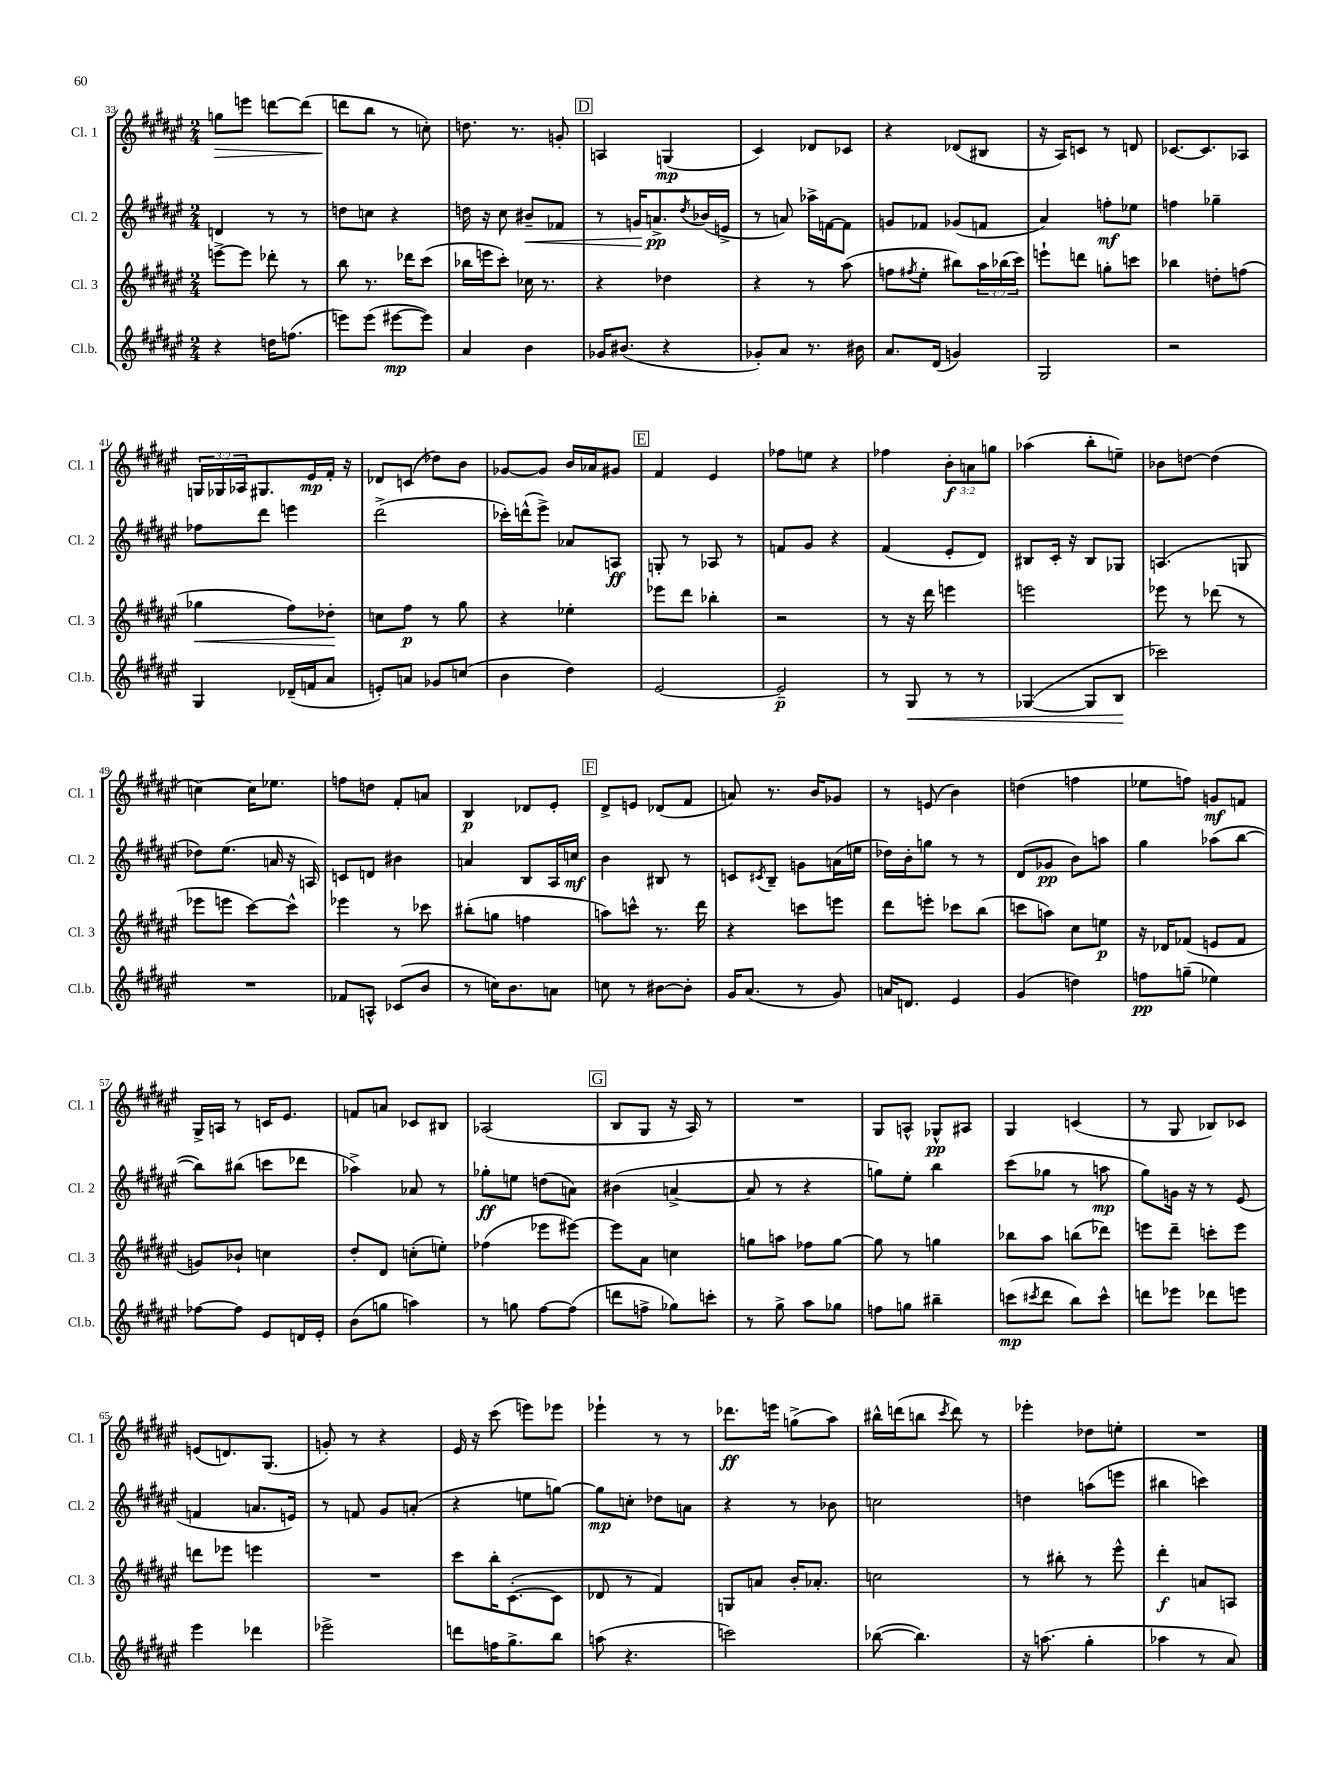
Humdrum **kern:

**kern	**dynam	**kern	**dynam	**kern	**dynam	**kern	**dynam
*part4	*part4	*part3	*part3	*part2	*part2	*part1	*part1
*staff4	*staff4	*staff3	*staff3	*staff2	*staff2	*staff1	*staff1
*I"Cl.b.	*	*I"Cl. 3	*	*I"Cl. 2	*	*I"Cl. 1	*
*I'Cl.b.	*	*I'Cl. 3	*	*I'Cl. 2	*	*I'Cl. 1	*
*clefG2	*	*clefG2	*	*clefG2	*	*clefG2	*
*k[f#c#g#d#a#e#]	*	*k[f#c#g#d#a#e#]	*	*k[f#c#g#d#a#e#]	*	*k[f#c#g#d#a#e#]	*
*M2/4	*	*M2/4	*	*M2/4	*	*M2/4	*
=33	=33	=33	=33	=33	=33	=33	=33
!	!	!	!	!	!	!	!LO:HP:b
4r	.	[8eeen^\L	.	4dn/	.	8ggn\L	>
.	.	8eee\J]	.	.	.	8eeen\J	.
16ddn\KL	.	8ddd-X'\	.	8r	.	[8dddn\L	.
(8.ffn\J	.	.	.	.	.	.	.
.	.	8r	.	8r	.	(8ddd\J]	.
=34	=34	=34	=34	=34	=34	=34	=34
8eeen\L)	.	8bb\	.	8ddn\L	.	8dddn\L	.
(8eee\J	.	8.r	.	8ccn\J	.	8bb\J	]
[8eee#X\L	mp	.	.	4r	.	8r	.
.	.	16ddd-X\KL	.	.	.	.	.
8eee#\J])	.	(8ccc#\J	.	.	.	8ccn'\)	.
=35	=35	=35	=35	=35	=35	=35	=35
4a#/	.	16bb-X\LL	.	16ddn\	.	8.ddn\	.
.	.	16eeen\J	.	16r	.	.	.
.	.	8ccc#'\J)	.	8cc#\	.	.	.
.	.	.	.	.	.	8.r	.
!	!	!	!	!	!LO:HP:b	!	!
4b\	.	16cc-X\	.	8b#X~/L	<	.	.
.	.	8.r	.	.	.	.	.
.	.	.	.	8f-X/J	.	8gn'/	.
!!LO:REH:place=s1:t=D
=36	=36	=36	=36	=36	=36	=36	=36
16g-X/KL	.	4r	.	8r	.	4An/	.
(8.b#X/J	.	.	.	.	.	.	.
.	.	.	.	16gn/KL	.	.	.
.	.	.	.	8.an^/	pp	.	.
4r	.	4dd-X\	.	.	.	(4Gn/	mp
.	.	.	.	8qdd#/	.	.	.
.	.	.	.	(16b-X/L	[	.	.
.	.	.	.	16en^/JJ	.	.	.
=37	=37	=37	=37	=37	=37	=37	=37
8g-X'/L)	.	4r	.	8r	.	4c#/)	.
8a#/J	.	.	.	8an/)	.	.	.
8.r	.	8r	.	16aa-X^\LL	.	8d-X/L	.
.	.	.	.	[16fn\J	.	.	.
.	.	(8aa#\	.	8f\J]	.	8c-X/J	.
16b#X\	.	.	.	.	.	.	.
=38	=38	=38	=38	=38	=38	=38	=38
8.a#/L	.	8ffn\L	.	8gn/L	.	4r	.
.	.	8qff#X/	.	.	.	.	.
.	.	8ee#'\J	.	8f-X/J	.	.	.
(16d#/Jk	.	.	.	.	.	.	.
4gn/)	.	8bb#X\L)	.	(8g-X/L	.	(8d-X/L	.
.	.	24aa#\L	.	8fn/J	.	8B#X/J	.
.	.	(24bb-X\	.	.	.	.	.
.	.	24ccc#\JJ)	.	.	.	.	.
=39	=39	=39	=39	=39	=39	=39	=39
2G#/	.	8eeen`\L	.	4a#/)	.	16r	.
.	.	.	.	.	.	16A#/KL)	.
.	.	8dddn\J	.	.	.	8cn/J	.
.	.	8ggn'\L	.	8ffn'\L	mf	8r	.
.	.	8cccn\J	.	8ee-X\J	.	8dn/	.
=40	=40	=40	=40	=40	=40	=40	=40
2r	.	4bb-X\	.	4ffn\	.	[8.c-X/L	.
.	.	.	.	.	.	8.c-/]	.
.	.	8ddn'\L	.	4gg-X~\	.	.	.
.	.	(8ffn\J	.	.	.	8A-X/J	.
!!LO:LB:g=z
=41	=41	=41	=41	=41	=41	=41	=41
!	!	!	!LO:HP:b	!	!	!	!
4G#/	.	4gg-X\	<	8ff-X\L	.	24Gn/LL	.
.	.	.	.	.	.	24G-X/	.
.	.	.	.	.	.	24A-X/J	.
.	.	.	.	8ddd#\J	.	8.G#X/	.
(16d-X~/LL	.	8ff#\L)	.	4eeen\	.	.	.
16fn/J	.	.	.	.	.	16e#/L	mp
8a#/J	.	8dd-X'\J	.	.	.	16f#'/JJ	.
.	.	.	.	.	.	16r	.
.	.	.	[	.	.	.	.
=42	=42	=42	=42	=42	=42	=42	=42
8en'/L)	.	8ccn\L	.	(2ddd#^\	.	8d-X/L	.
8an/J	.	8ff#\J	p	.	.	(8cn/J	.
8g-X/L	.	8r	.	.	.	8dd-X\L)	.
(8ccn/J	.	8gg#\	.	.	.	8b\J	.
=43	=43	=43	=43	=43	=43	=43	=43
4b\	.	4r	.	16ccc-X'\LL)	.	[8g-X/L	.
.	.	.	.	(16dddn^^\J	.	.	.
.	.	.	.	8eee#^\J)	.	8g-/J]	.
4dd#\)	.	4ee-X'\	.	8a-X/L	.	16b/LL	.
.	.	.	.	.	.	16a-X/J	.
.	.	.	.	8An/J	ff	8g#X/J	.
!!LO:REH:place=s1:t=E
=44	=44	=44	=44	=44	=44	=44	=44
[2e#/	.	8eee-X\L	.	8Gn'/	.	4f#/	.
.	.	8ddd#\J	.	8r	.	.	.
.	.	4bb-X'\	.	8A-X/	.	4e#/	.
.	.	.	.	8r	.	.	.
=45	=45	=45	=45	=45	=45	=45	=45
2e#~/]	p	2r	.	8fn/L	.	8ff-X\L	.
.	.	.	.	8g#/J	.	8een\J	.
.	.	.	.	4r	.	4r	.
=46	=46	=46	=46	=46	=46	=46	=46
8r	.	8r	.	(4f#/	.	4ff-X\	.
!	!LO:HP:b	!	!	!	!	!	!
8G#/	<	16r	.	.	.	.	.
.	.	16ddd#\	.	.	.	.	.
8r	.	4eeen\	.	8e#'/L	.	12b'\L	f
.	.	.	.	.	.	12an\	.
8r	.	.	.	8d#/J)	.	.	.
.	.	.	.	.	.	12ggn\J	.
=47	=47	=47	=47	=47	=47	=47	=47
([4G-X/	.	2eeen\	.	8B#X/L	.	(4aa-X\	.
.	.	.	.	16c#'/Jk	.	.	.
.	.	.	.	16r	.	.	.
8G-/L]	.	.	.	8B#/L	.	8bb'\L	.
8B/J	.	.	.	8G-X/J	.	8een~\J)	.
.	[	.	.	.	.	.	.
=48	=48	=48	=48	=48	=48	=48	=48
2ccc-X\)	.	8eee-X\	.	(4.An/	.	8b-X\L	.
.	.	8r	.	.	.	[8ddn\J	.
.	.	(8ddd-X\	.	.	.	(4dd\]	.
.	.	8r	.	8Gn/	.	.	.
!!LO:LB:g=z
=49	=49	=49	=49	=49	=49	=49	=49
2r	.	8eee-X\L	.	8dd-X\L)	.	[4ccn\)	.
.	.	8eeen\J	.	(8.ee#\J	.	.	.
.	.	[8ccc#\L)	.	.	.	16cc\KL]	.
.	.	.	.	16an/	.	8.ee-X\J	.
.	.	8ccc#^^\J]	.	16r	.	.	.
.	.	.	.	16An/)	.	.	.
=50	=50	=50	=50	=50	=50	=50	=50
8f-X/L	.	4eee-X\	.	8cn/L	.	8ffn\L	.
8An^^/J	.	.	.	8dn/J	.	8ddn\J	.
(8c-X/L	.	8r	.	4b#X\	.	8f#'/L	.
8b/J	.	8ccc-X\	.	.	.	8an/J	.
=51	=51	=51	=51	=51	=51	=51	=51
8r	.	(8bb#X'\L	.	4an/	.	4B/	p
16ccn\KL)	.	8ggn\J	.	.	.	.	.
8.b\	.	.	.	.	.	.	.
.	.	4ffn\	.	8B/L	.	8d-X/L	.
8an\J	.	.	.	16A#/L	.	8e#'/J	.
.	.	.	.	16ccn/JJ	mf	.	.
!!LO:REH:place=s1:t=F
=52	=52	=52	=52	=52	=52	=52	=52
8ccn\	.	8aan\L)	.	4b\	.	8d#^/L	.
8r	.	8cccn^^\J	.	.	.	8en/J	.
[8b#X\L	.	8.r	.	8B#X/	.	(8d-X/L	.
8b#'\J]	.	.	.	8r	.	8f#/J	.
.	.	16ddd#\	.	.	.	.	.
=53	=53	=53	=53	=53	=53	=53	=53
16g#/KL	.	4r	.	8cn/L	.	8an/)	.
(8.a#/J	.	.	.	.	.	.	.
.	.	.	.	8qc#X/	.	.	.
.	.	.	.	8B~/J	.	8.r	.
8r	.	8cccn\L	.	8gn\L	.	.	.
.	.	.	.	.	.	16b/KL	.
8g#/)	.	8eeen\J	.	(16an\L	.	8g-X/J	.
.	.	.	.	16een\JJ	.	.	.
=54	=54	=54	=54	=54	=54	=54	=54
16an/KL	.	8ddd#\L	.	16dd-X\LL)	.	8r	.
8.dn/J	.	.	.	16b'\J	.	.	.
.	.	8eeen'\J	.	8ggn\J	.	(8en/	.
4e#/	.	8ccc-X\L	.	8r	.	4b\)	.
.	.	(8bb\J	.	8r	.	.	.
=55	=55	=55	=55	=55	=55	=55	=55
(4g#/	.	8cccn\L	.	(8d#/L	.	(4ddn\	.
.	.	8aan\J)	.	8g-X/J	pp	.	.
4ddn\)	.	8cc#\L	.	8b\L)	.	4ffn\	.
.	.	8een\J	p	8aan\J	.	.	.
=56	=56	=56	=56	=56	=56	=56	=56
8ffn\L	pp	16r	.	4gg#\	.	8ee-X\L	.
.	.	16d-X/KL	.	.	.	.	.
(8ggn~\J	.	(8f-X/J	.	.	.	8ffn\J)	.
4ee-X\)	.	8en/L	.	(8aa-X\L	.	8gn/L	mf
.	.	8f-/J	.	[8bb\J	.	8fn/J	.
!!LO:LB:g=z
=57	=57	=57	=57	=57	=57	=57	=57
[8ff-X\L	.	8gn/L)	.	8bb\L])	.	16G#^/LL	.
.	.	.	.	.	.	16An/JJ	.
8ff-\J]	.	8b-X`/J	.	(8bb#X\J	.	8r	.
8e#/L	.	4ccn\	.	8cccn\L	.	16cn/KL	.
.	.	.	.	.	.	8.e#/J	.
16dn/L	.	.	.	8ddd-X\J	.	.	.
16e#'/JJ	.	.	.	.	.	.	.
=58	=58	=58	=58	=58	=58	=58	=58
(8b\L	.	8dd#'/L	.	4aa-X^\)	.	8fn/L	.
8ggn\J	.	8d#/J	.	.	.	8an/J	.
4aan\)	.	(8ccn'\L	.	8a-X/	.	8c-X/L	.
.	.	8een'\J)	.	8r	.	8B#X/J	.
=59	=59	=59	=59	=59	=59	=59	=59
8r	.	(4ff-X\	.	8gg-X'\L	ff	(2A-X/	.
8ggn\	.	.	.	8een\J	.	.	.
[8ff#\L	.	8eee-X\L	.	(8ddn\L	.	.	.
(8ff#\J]	.	[8eee#X\J)	.	8an\J)	.	.	.
!!LO:REH:place=s1:t=G
=60	=60	=60	=60	=60	=60	=60	=60
8dddn\L	.	8eee#\L]	.	(4b#X\	.	8B/L	.
8ffn^\J	.	8a#\J	.	.	.	8G#/J	.
8gg-X\L)	.	4ccn\	.	[4an^/	.	16r	.
.	.	.	.	.	.	16A#/)	.
8cccn'\J	.	.	.	.	.	8r	.
=61	=61	=61	=61	=61	=61	=61	=61
8r	.	8ggn\L	.	8a/]	.	2r	.
8gg#^\	.	8aan\J	.	8r	.	.	.
8aa#\L	.	8ff-X\L	.	4r	.	.	.
8gg-X\J	.	[8gg\J	.	.	.	.	.
=62	=62	=62	=62	=62	=62	=62	=62
8ffn\L	.	8gg\]	.	8ggn\L)	.	8G#/L	.
8ggn\J	.	8r	.	8ee#'\J	.	8An^^/J	.
4bb#X~\	.	4ggn\	.	4bb\	.	8G-X^^/L	pp
.	.	.	.	.	.	8A#X/J	.
=63	=63	=63	=63	=63	=63	=63	=63
(8cccn\L	mp	8bb-X\L	.	(8ccc#\L	.	4G#/	.
8qccc#X/	.	.	.	.	.	.	.
8ddd#\J	.	8aa#\J	.	8gg-X\J	.	.	.
8bb\L)	.	(8bbn\L	.	8r	.	(4cn/	.
8ccc#^^\J	.	8ddd-X\J)	.	8aan\	mp	.	.
=64	=64	=64	=64	=64	=64	=64	=64
8dddn\L	.	8eeen\L	.	8gg#\L)	.	8r	.
8eee-X\J	.	8ddd#~\J	.	16gn\Jk	.	8G#/	.
.	.	.	.	16r	.	.	.
8ddd-X\L	.	8cccn'\L	.	8r	.	8B-X/L)	.
8eeen\J	.	8eee\J	.	(8e#/	.	8c-X/J	.
!!LO:LB:g=z
=65	=65	=65	=65	=65	=65	=65	=65
4eee#\	.	8dddn\L	.	4fn/	.	(8en/L	.
.	.	8eee-X\J	.	.	.	8.dn/)	.
4ddd-X\	.	4eeen\	.	8.an/L	.	.	.
.	.	.	.	.	.	(8.G#/J	.
.	.	.	.	16en/Jk)	.	.	.
=66	=66	=66	=66	=66	=66	=66	=66
2eee-X^\	.	2r	.	8r	.	8gn'/)	.
.	.	.	.	8fn/	.	8r	.
.	.	.	.	8g#/L	.	4r	.
.	.	.	.	(8an'/J	.	.	.
=67	=67	=67	=67	=67	=67	=67	=67
8dddn\L	.	8ccc#\L	.	4r	.	16e#/	.
.	.	.	.	.	.	16r	.
16ffn\K	.	16bb'\K	.	.	.	(8ccc#\	.
8.gg#^\	.	([8.c#'\	.	.	.	.	.
.	.	.	.	8een\L	.	8eeen\L)	.
8bb\J	.	8c#\J]	.	[8ggn\J)	.	8eee-X\J	.
=68	=68	=68	=68	=68	=68	=68	=68
(8aan\	.	8d-X/	.	8gg\L]	mp	4eee-X`\	.
4.r	.	8r	.	8ccn'\J	.	.	.
.	.	4f#/)	.	8dd-X\L	.	8r	.
.	.	.	.	8an\J	.	8r	.
=69	=69	=69	=69	=69	=69	=69	=69
2cccn\)	.	8Gn/L	.	4r	.	8.ddd-X\L	ff
.	.	8an/J	.	.	.	.	.
.	.	.	.	.	.	16eeen\Jk	.
.	.	16b'/KL	.	8r	.	(8ggn^\L	.
.	.	8.a-X'/J	.	.	.	.	.
.	.	.	.	8b-X\	.	8aa#\J)	.
=70	=70	=70	=70	=70	=70	=70	=70
([8bb-X\	.	2ccn\	.	2ccn\	.	16bb#X^^\LL	.
.	.	.	.	.	.	(16dddn\J	.
4.bb-\])	.	.	.	.	.	8bbn\J	.
.	.	.	.	.	.	8qccc#/	.
.	.	.	.	.	.	8ddd\)	.
.	.	.	.	.	.	8r	.
=71	=71	=71	=71	=71	=71	=71	=71
16r	.	8r	.	4ddn\	.	4eee-X'\	.
(8.aan\	.	.	.	.	.	.	.
.	.	8bb#X'\	.	.	.	.	.
4gg#'\	.	8r	.	(8aan\L	.	8dd-X\L	.
.	.	8eee#^^\	.	8eeen\J	.	8een'\J	.
=72	=72	=72	=72	=72	=72	=72	=72
4aa-X\	.	4ddd#'\	f	4bb#X\	.	2r	.
8r	.	8an/L	.	4cccn\)	.	.	.
8a#/)	.	8An/J	.	.	.	.	.
==	==	==	==	==	==	==	==
*-	*-	*-	*-	*-	*-	*-	*-
